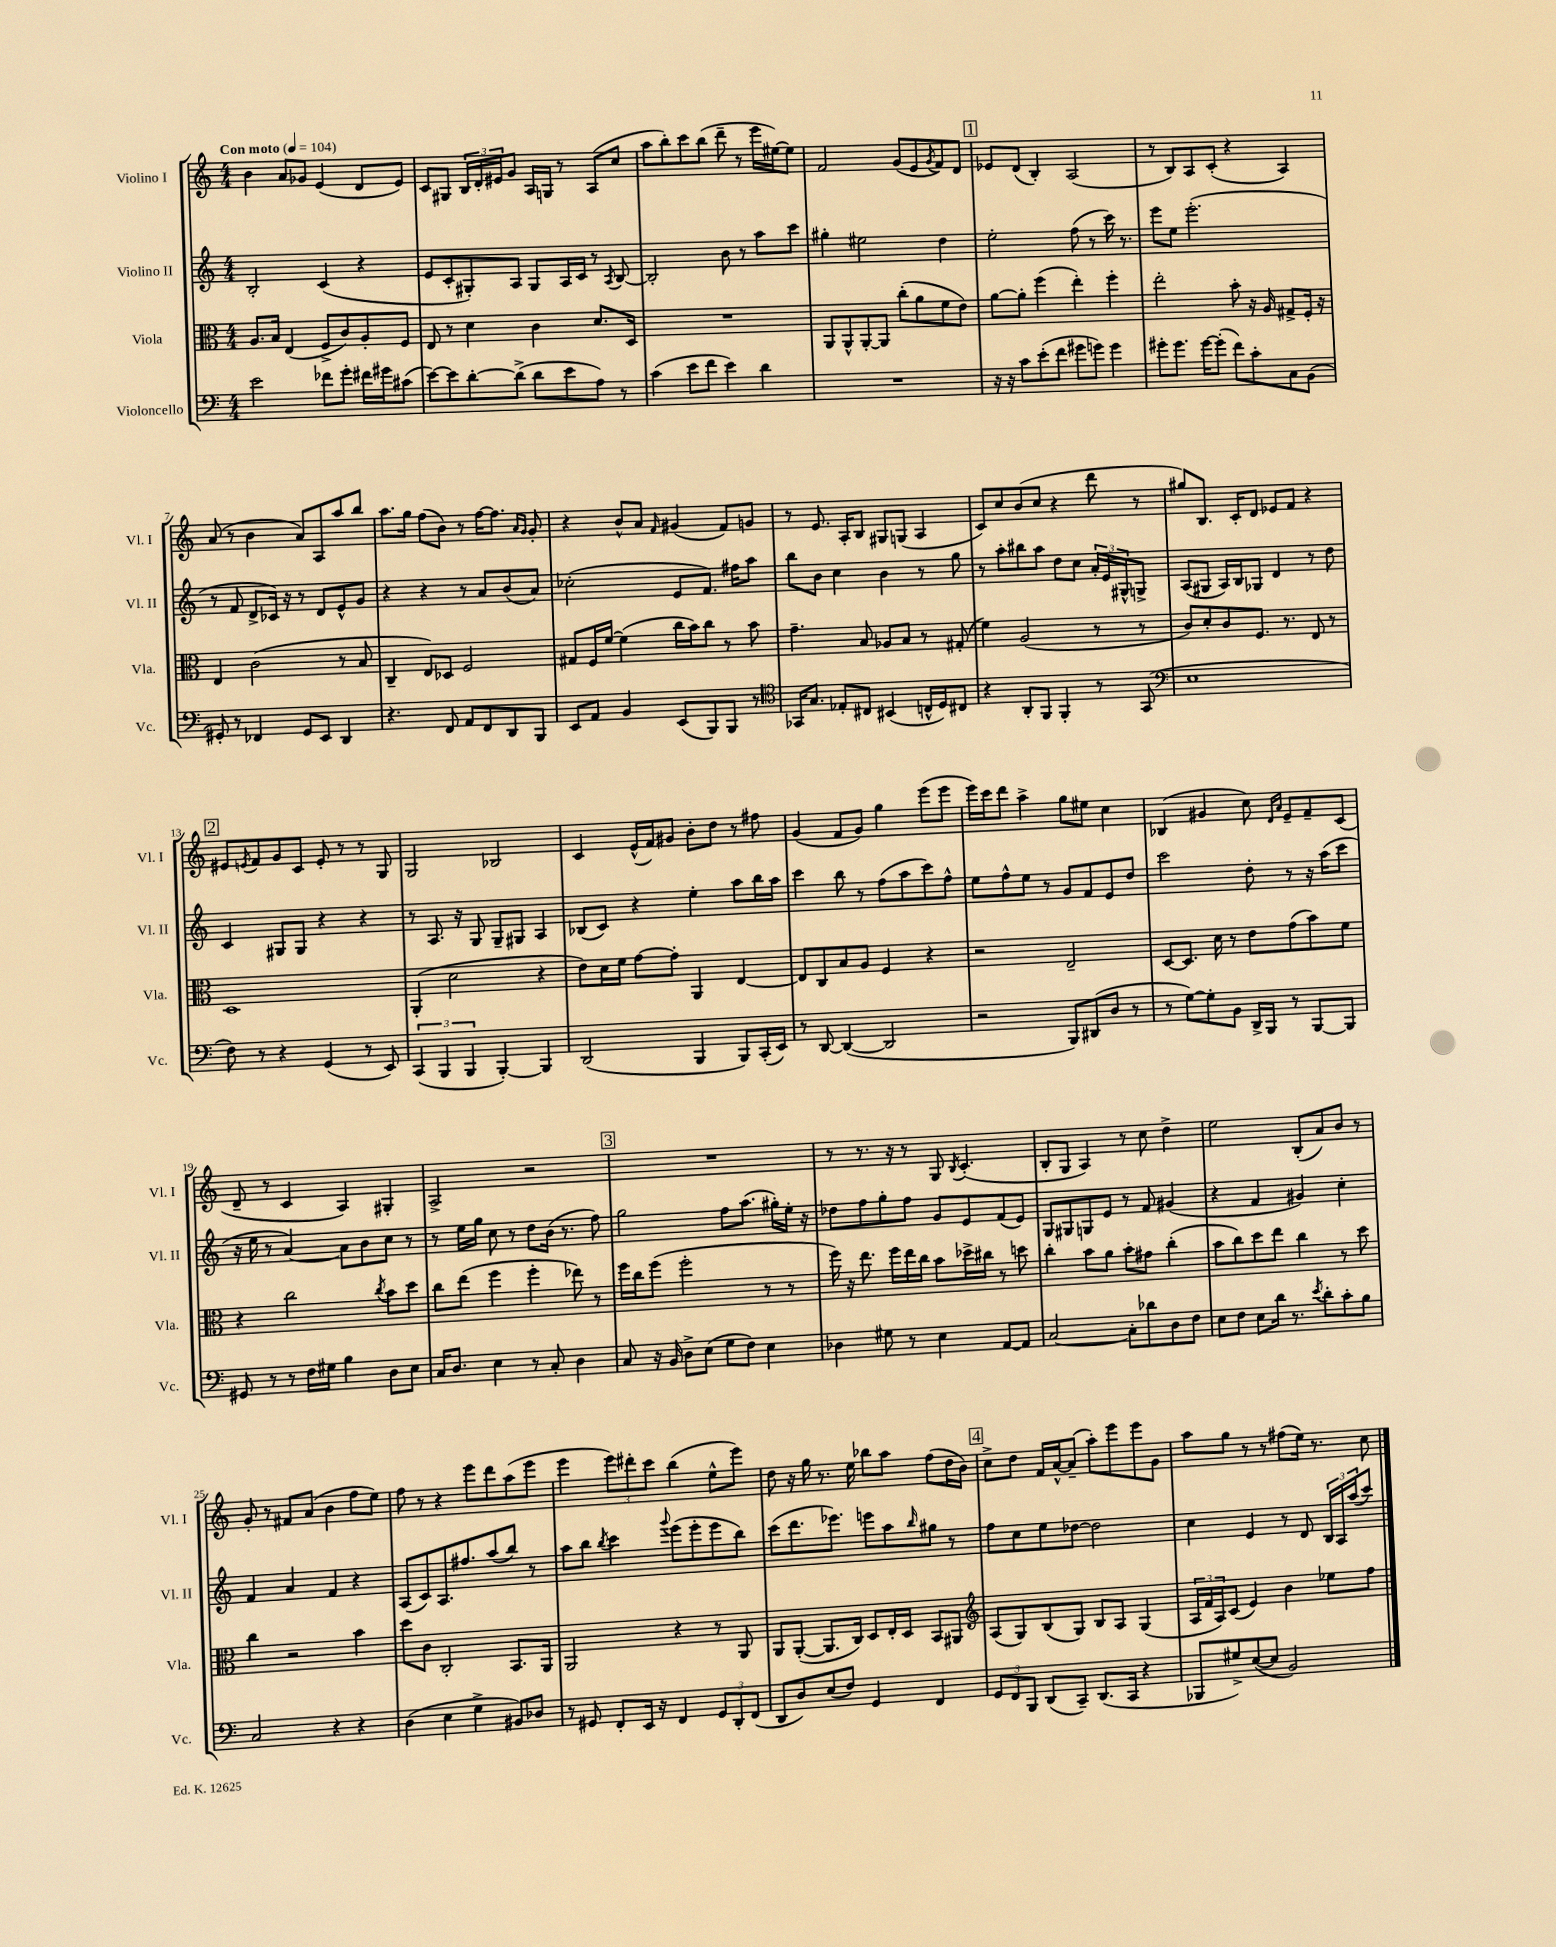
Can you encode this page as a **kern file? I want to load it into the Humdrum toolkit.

**kern	**kern	**kern	**kern
*part4	*part3	*part2	*part1
*staff4	*staff3	*staff2	*staff1
*I"Violoncello	*I"Viola	*I"Violino II	*I"Violino I
*I'Vc.	*I'Vla.	*I'Vl. II	*I'Vl. I
*clefF4	*clefC3	*clefG2	*clefG2
*k[]	*k[]	*k[]	*k[]
*M4/4	*M4/4	*M4/4	*M4/4
*MM104	*MM104	*MM104	*MM104
=1	=1	=1	=1
!	!	!	!LO:TX:a:B:t=Con moto
2e\	8.A/L	2B'/	4b\
.	16B/Jk	.	.
.	(4E/	.	8a/L
.	.	.	8g-X/J
8f-X\L	8F^/L	(4c/	(4e/
8g'\J	8c/)	.	.
16f#X\LL	8A'/	4r	8d/L
16g#X\J	.	.	.
(8c#X\J	8F/J	.	8e/J)
=2	=2	=2	=2
[8e\L)	8E/	8e/L	8c/L
8e\]	8r	8c'/	8G#X/J
[8d'\	4d\	8G#X'/)	24B/LL
.	.	.	24d'/
.	.	.	24e#X/J
(8d^\J]	.	8A/J	8g/J
8d\L	4c\	8G#/L	16A/LL
.	.	.	16Gn/JJ
8e\	.	16A/L	8r
.	.	16c/JJ	.
8A\J)	8.d/L	8r	(8A/L
.	.	8qA/	.
8r	.	[8B/	8cc/J
.	16D/Jk	.	.
=3	=3	=3	=3
(4c\	1r	2B'/]	8aa\L
.	.	.	8bb'\)
8e\L	.	.	8ccc\
8f\J	.	.	(8bb\J
4e\)	.	8b\	8ddd~\
.	.	8r	8r
4d\	.	8aa\L	16eee\LL
.	.	.	[16ee#X\J)
.	.	8ccc\J	8ee#\J]
=4	=4	=4	=4
1r	8AA/L	4gg#X'\	2f/
.	8AA^^/	.	.
.	[8AA'/	2ee#X\	.
.	8AA/J]	.	.
.	(8cc'\L	.	(8g/L
.	8a\	.	8e/
.	.	.	8qg/
.	8f\	4dd\	8f/)
.	8e\J)	.	8d/J
!!LO:REH:place=s1:t=1
=5	=5	=5	=5
16r	[8a\L	2ee'\	8e-X/L
16r	.	.	.
8c\L	8a'\J]	.	(8d/J
(8e'\	(4ff\	.	4B'/)
8f\J	.	.	.
8g#X\L	4ee'\)	(8ff\	(2A/
8gn\J)	.	8r	.
4g\	4ff'\	16ccc\)	.
.	.	8.r	.
=6	=6	=6	=6
8g#X'\L	2ee'\	8eee\L	8r
8.g#\J	.	8ee\J	8B/L)
.	.	(2.eee'\	8A/
[16g#\KL	.	.	.
(8g#'\J]	.	.	(8c'/J
8f\L)	8b'\	.	4r
8c'\	16r	.	.
.	16A/	.	.
8C\	8G#X^/L	.	4A/)
(8BB\J	16F'/Jk	.	.
.	16r	.	.
!!LO:LB:g=z
=7	=7	=7	=7
8GG#X'/)	4E/	8r	(8a/
8r	.	8f/	8r
4FF-X/	(2c\	8d^/L	4b\
.	.	16c-X/Jk)	.
.	.	16r	.
8GG#/L	.	8r	8a/L)
8EE/J	.	8d/L	8A/
4DD/	8r	8e^^/	8aa/
.	8B/	8g/J	8bb/J
=8	=8	=8	=8
4.r	4C~/	4r	8.aa\L
.	.	.	16gg\Jk
.	8E/L)	4r	(8ff\L
8FF/	8D-X/J	.	8b\J)
8AA/L	2F/	8r	8r
8FF/	.	8a/L	[16ff\KL
.	.	.	8.ff\J]
8DD/	.	(8b/	.
.	.	.	16qqa/LL
.	.	.	16qqg/JJ
8BBB/J	.	8a/J)	8g'/
=9	=9	=9	=9
8EE/L	8G#X/L	(2cc-X'\	4r
8AA/J	16F/L	.	.
.	[16f/JJ	.	.
4BB/	(4f\]	.	8b^^/L
.	.	.	8a/J
.	.	.	16qqf/
(8EE/L	16cc\LL	8e/L	(4g#X/
.	16b\J)	.	.
8BBB/)	8cc\J	8.f/J)	.
8BBB/J	8r	.	8f/L)
.	.	16ff#X\KL	.
8r	8b\	8aa\J	8gn/J
=10	=10	=10	=10
*clefC4	*	*	*
16GG-X/KL	4.g~\	8bb\L	8r
8.G/J	.	.	.
.	.	8b\J	8.e/
8E-X'/L	.	4cc\	.
.	.	.	16A'/KL
8C#X/J	8B/	.	8B/J
(4BB#X/	8A-X/L	4b\	8G#X/L
.	8B/J	.	(8Gn/J
16Cn^^/LL	8r	8r	4A/
16D/J)	.	.	.
8C#X/J	(8G#X'/	8gg\	.
=11	=11	=11	=11
4r	4f\)	8r	8c/L)
.	.	8aa'\L	8cc/
8AA'/L	(2A/	8bb#X\	(8b/
8FF/J	.	8aa\J	8cc/J
4FF'/	.	8dd\L	4r
.	.	8cc\J	.
8r	8r	24a'/LL	8ddd\
.	.	24e/	.
.	.	24G#X^^/J	.
(8GG/	8r	8Gn^/J	8r
=12	=12	=12	=12
*clefF4	*	*	*
1E	8c/L)	(8A/L	8gg#X/L)
.	8d'/	8G#X/J	8.B/J
.	8c/	16A/LL)	.
.	.	16B/J	16c'/KL
.	8.F/J	8G-X/J	8d/J
.	.	4d/	8e-X/L
.	8.r	.	.
.	.	.	8f/J
.	8E/	8r	4r
.	8r	8dd\	.
!!LO:LB:g=z
!!LO:REH:place=s1:t=2
=13	=13	=13	=13
8F\)	1D	4c/	8e#X/L
.	.	.	8qen/
8r	.	.	8f/
4r	.	8G#X/L	8g/
.	.	8G#/J	8c/J
(4GG/	.	4r	8e'/
.	.	.	8r
8r	.	4r	8r
8EE/)	.	.	8G/
=14	=14	=14	=14
(6CC/	(4AA'/	8r	2G/
.	.	8.A/	.
6BBB/	.	.	.
.	2d\	.	.
.	.	16r	.
6BBB/	.	.	.
.	.	8G/	.
[4BBB'/)	.	8G~/L	2B-X/
.	.	8G#X/J	.
4BBB/]	4r	4A/	.
=15	=15	=15	=15
(2DD/	8e\L)	(8B-X/L	4c/
.	16d\L	8c/J)	.
.	16f\JJ	.	.
.	[8g\L	4r	(16e^^/LL
.	.	.	16f/J)
.	8g'\J]	.	8g#X/J
4BBB/	4AA/	4ee'\	8b'\L
.	.	.	8dd\J
8BBB/L)	[4E/	8aa\L	8r
(16CC'/L	.	16bb\L	8ff#X\
16EE/JJ)	.	16aa\JJ	.
=16	=16	=16	=16
8r	8E/L]	4ccc\	(4g/
[8DD/	8C/	.	.
(4DD/_	8B/	8bb\	8f/L
.	8A/J	8r	8g/J)
2DD/]	4F/	(8ff\L	4gg\
.	.	8aa\	.
.	4r	8ccc\)	(8eee\L
.	.	8ff^^\J	8eee\J
=17	=17	=17	=17
2r	2r	8ee\L	16eee\LL)
.	.	.	16ccc\J
.	.	8ff^^\	8ddd\J
.	.	8ee\J	4aa^\
.	.	8r	.
8BBB/L)	2E~/	8g/L	8gg\L
(8DD#X/	.	8f/	8ee#X\J
8D/J	.	8e/	4cc\
8r	.	8dd/J	.
=18	=18	=18	=18
8r	[8D/L	2ccc\	(4B-X/
[8G\L)	8.D/J]	.	.
8G'\]	.	.	4g#X/
.	16d\	.	.
8BB\J	8r	.	.
16DD^/LL	8e\L	8dd'\	8cc\)
16BBB/JJ	.	.	.
.	.	.	16qqd/LL
.	.	.	16qqa/JJ
8r	(8g\	8r	8e~/L
[8BBB/L	8b\)	16r	8f~/
.	.	(16aa\KL	.
8BBB/J]	8f\J	8ccc\J	(8c/J
!!LO:LB:g=z
=19	=19	=19	=19
8GG#X/	4r	16r	8d~/
.	.	16ee\	.
8r	.	8r	8r
8r	2cc\	[4a/)	4c/
16F\LL	.	.	.
16G#X\JJ	.	.	.
4B\	.	8a\L]	4A/)
.	.	8b\	.
.	8qcc/	.	.
8D\L	8b\L	8cc\J	4G#X'/
8E\J	8dd\J	8r	.
=20	=20	=20	=20
16C/KL	8cc\L	8r	2A^/
8.D/J	.	.	.
.	(8ee\J	16ee\LL	.
.	.	16gg\JJ	.
4E\	4ff\	8cc\	.
.	.	8r	.
8r	4ff'\	8dd\L	2r
8C'/	.	(16b\Jk	.
.	.	8.r	.
4D\	8ee-X\)	.	.
.	8r	8ff\)	.
!!LO:REH:place=s1:t=3
=21	=21	=21	=21
8C/	16ff\LL	2gg\	1r
.	16cc\J	.	.
16r	(8ff\J	.	.
16BB/	.	.	.
8D^\L	2ff'\	.	.
(8E\J	.	.	.
8G\L	.	8ff\L	.
8F\J)	.	(8.aa\J	.
4E\	8r	.	.
.	.	16gg#X'\LL)	.
.	8r	16ee'\JJ	.
.	.	16r	.
=22	=22	=22	=22
4D-X\	16ff\)	8dd-X\L	8r
.	16r	.	.
.	8.ee\	8ff\	8.r
8G#X\	.	8gg'\	.
.	16ff\LL	.	16r
8r	16ee\	8ff\J	8r
.	16cc\JJ	.	.
4E\	8b\L	8g/L	8G/
.	.	.	8qB/
.	16dd-X^\L	8e/	(4.c'/
.	16cc#X\JJ	.	.
[8AA/L	8r	(8f/	.
8AA/J]	8ddn\	8e/J)	.
=23	=23	=23	=23
[2C/	4cc'\	8G/L	8B'/L
.	.	8G#X/	8G/J
.	8b\L	8Gn/	4A/)
.	8a\J	8e/J	.
8C'\L]	8b'\L	8r	8r
8d-X\	8g#X\J	8f/	8cc\
8D\	(4cc'\	(4g#X/	4dd^\
8F\J	.	.	.
=24	=24	=24	=24
8E\L	8b\L	4r	2ee\
8F\J	8cc\)	.	.
8E\L	8dd\	4f/	.
16d\Jk	8ee\J	.	.
8.r	.	.	.
.	4cc\	4g#X/)	(8B'/L
8qe/	.	.	.
8d'\L	.	.	8a/)
8c'\	8r	4cc'\	8b/J
8B\J	8dd\	.	8r
!!LO:LB:g=z
=25	=25	=25	=25
2C/	4cc\	4f/	8g'/
.	.	.	8r
.	2r	4a/	8f#X/L
.	.	.	(8a/J
4r	.	4f/	4b\
4r	4b\	4r	8ff\L
.	.	.	8ee\J)
=26	=26	=26	=26
(4D\	8dd\L	(8A/L	8ff\
.	8c\J	8c/)	8r
4E\	2C'/	8.A/	4r
.	.	8.ff#X/	.
4G^\	.	.	8eee\L
.	.	(8aa/	8ddd\
8BB#X/L)	8.BB/L	8bb/J)	(8aa\
8D-X/J	.	8r	8eee\J
.	16AA/Jk	.	.
=27	=27	=27	=27
8r	2AA/	8aa\L	4eee\
8GG#X/	.	8bb\J	.
.	.	8qbb/	.
8FF'/L	.	4ccc\	12eee\L)
.	.	.	12ddd#X'\
16EE/Jk	.	.	.
.	.	.	12ccc\J
16r	.	.	.
.	.	8qqggg/	.
4FF/	4r	(8eee\L	(4bb\
.	.	8eee'\	.
12GG#/L	8r	8eee\	8ee^^\L
12DD'/	.	.	.
.	8AA/	8bb\J)	8eee\J)
(12FF/J	.	.	.
=28	=28	=28	=28
8DD/L	8AA/L	(8ccc\L	8dd\
8D/)	([8AA'/J	8.ddd\	16r
.	.	.	16gg\
(8E/	8.AA/L]	.	8.r
.	.	8.eee-X\J)	.
8F/J)	.	.	.
.	16C/Jk)	.	16ee\
4GG/	8D/L	8eeen\L	8bb-X\L
.	16E'/L	8aa\	8aa\J
.	16D/JJ	.	.
.	.	16qqbb/	.
4FF/	8BB/L	8gg#X\J	(8ff\L
.	8AA#X/J	8r	16dd\L
.	.	.	16b\JJ)
!!LO:REH:place=s1:t=4
=29	=29	=29	=29
*	*clefG2	*	*
12GG/L	(8A/L	8ff\L	8cc^\L
12FF/	.	.	.
.	8G/)	8cc\	8dd\J
12BBB/J	.	.	.
(8DD/L	(8B/	8ee\	16f/LL
.	.	.	[16a^^/J
8CC~/J)	8G/J)	[8dd-X\J	(8a~/J]
(8.DD/L	8B/L	2dd-\]	8aa'\L)
.	8A/J	.	8eee\
16CC/Jk	.	.	.
4r	(4G/	.	8eee\
.	.	.	8g\J
=30	=30	=30	=30
8BBB-X/L	24A/LL	4cc\	8aa\L
.	24f/	.	.
.	24A/J)	.	.
8G#X^/)	(8c/J	.	8gg\J
([8E/	4e/)	4e/	8r
8E/J]	.	.	8r
2BB/)	4b\	8r	(8ff#X\L
.	.	8d/	16ee\Jk)
.	.	.	8.r
.	8ee-X\L	24B/LL	.
.	.	24A/	.
.	.	(24aa/J	.
.	8ff\J	8ccc/J)	8cc\
==	==	==	==
*-	*-	*-	*-
